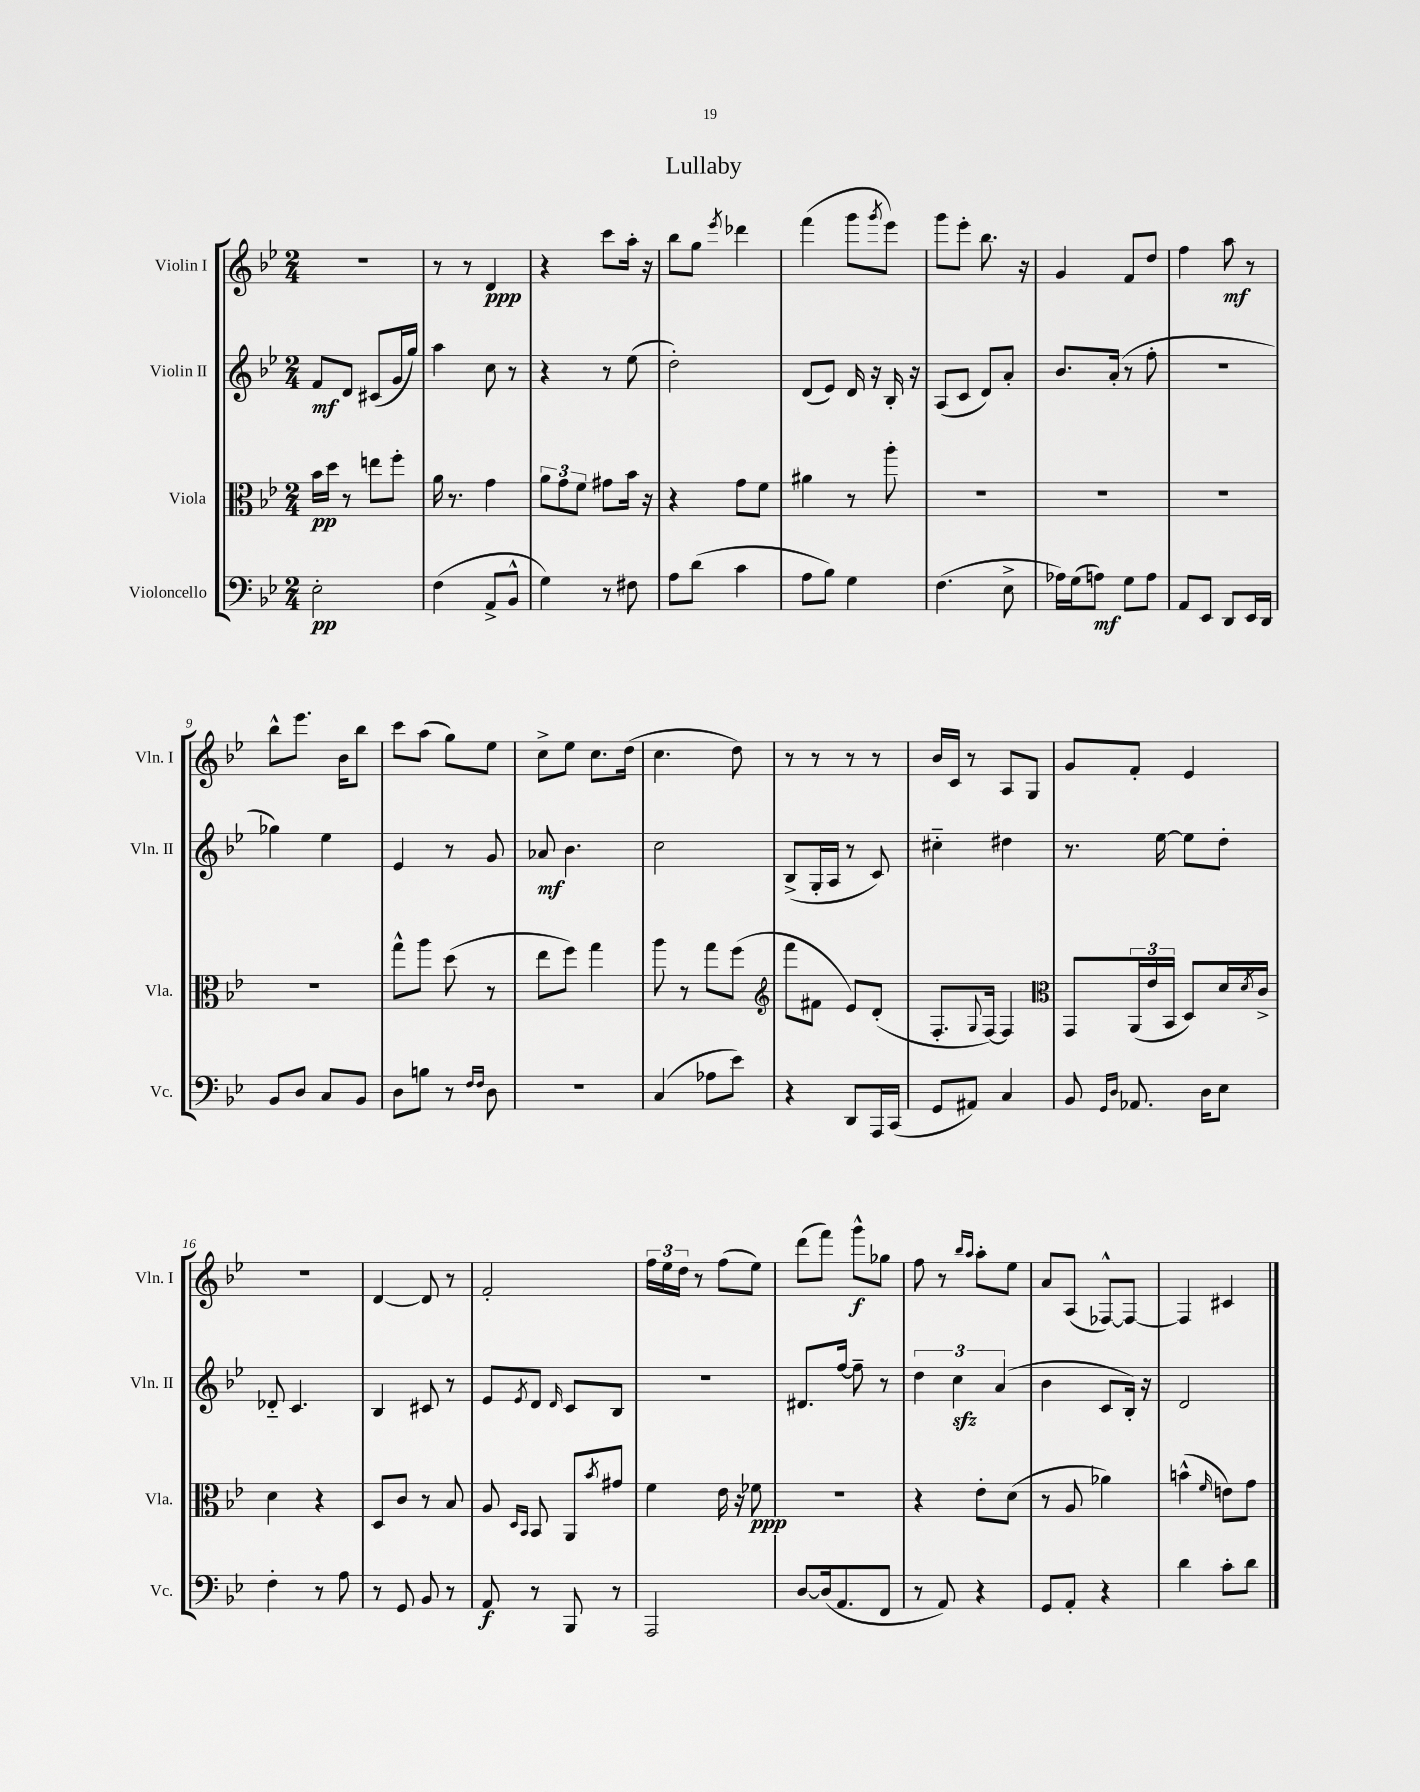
\header { title = "Lullaby" }
<<
\new StaffGroup <<
\new Staff = "s0" \with { instrumentName = "Violin I" shortInstrumentName = "Vln. I" } {
    \clef treble \key bes \major \numericTimeSignature \time 2/4
    r2 |
    r8 r8 d'4\ppp |
    r4 c'''8 a''16-. r16 |
    bes''8 g''8 \acciaccatura { ees'''8 } des'''4 |
    f'''4( g'''8 \acciaccatura { g'''8 } ees'''8) |
    g'''8 ees'''8-. bes''8. r16 |
    g'4 f'8 d''8 |
    f''4 a''8\mf r8 |
    bes''8-^ ees'''8. bes'16 bes''8 |
    c'''8 a''8( g''8) ees''8 |
    c''8-> ees''8 c''8. d''16( |
    c''4. d''8) |
    r8 r8 r8 r8 |
    bes'16 c'16 r8 a8 g8 |
    g'8 f'8-. ees'4 |
    R2 |
    d'4~ d'8 r8 |
    f'2-. |
    \tuplet 3/2 { f''16 ees''16 d''16 } r8 f''8( ees''8) |
    d'''8( f'''8) g'''8-^\f ges''8 |
    f''8 r8 \grace { bes''16 a''16 } a''8-. ees''8 |
    a'8 a8( fes8~-^) fes8~ |
    fes4 cis'4 \bar "|." |
}
\new Staff = "s1" \with { instrumentName = "Violin II" shortInstrumentName = "Vln. II" } {
    \clef treble \key bes \major \numericTimeSignature \time 2/4
    f'8\mf d'8 cis'8( g'16 g''16) |
    a''4 c''8 r8 |
    r4 r8 ees''8( |
    d''2-.) |
    d'8( ees'8) d'16 r16 bes16-. r16 |
    a8( c'8 d'8) a'8-. |
    bes'8. a'16-.( r8 f''8-. |
    R2 |
    ges''4) ees''4 |
    ees'4 r8 g'8 |
    aes'8\mf bes'4. |
    c''2 |
    bes8->( g16-. a16 r8 c'8) |
    cis''4-_ dis''4 |
    r8. ees''16~ ees''8 d''8-. |
    des'8-_ c'4. |
    bes4 cis'8 r8 |
    ees'8 \acciaccatura { ees'8 } d'8 \grace { d'16 } c'8 bes8 |
    R2 |
    dis'8. f''16~ f''8-- r8 |
    \tuplet 3/2 { d''4 c''4\sfz a'4( } |
    bes'4 c'8 bes16-.) r16 |
    d'2 \bar "|." |
}
\new Staff = "s2" \with { instrumentName = "Viola" shortInstrumentName = "Vla." } {
    \clef alto \key bes \major \numericTimeSignature \time 2/4
    bes'16\pp d''16 r8 e''8 f''8-. |
    a'16 r8. g'4 |
    \tuplet 3/2 { a'8 g'8 f'8 } gis'8 bes'16 r16 |
    r4 g'8 f'8 |
    ais'4 r8 a''8-. |
    R2 |
    R2 |
    R2 |
    R2 |
    g''8-^ a''8 d''8( r8 |
    ees''8 f''8) g''4 |
    a''8 r8 g''8 f''8( |
    \clef treble f'''8 fis'8 ees'8) d'8-.( |
    f8.-. \appoggiatura { g8 } f16~) f4 |
    \clef alto g,8 \tuplet 3/2 { a,16( ees'16 bes,16 } d8) d'16 \acciaccatura { d'8 } c'16-> |
    d'4 r4 |
    d8 c'8 r8 bes8 |
    a8 \grace { d16 bes,16 } bes,8 a,8 \acciaccatura { bes'8 } gis'8 |
    f'4 ees'16 r16 fes'8\ppp |
    R2 |
    r4 ees'8-. d'8( |
    r8 a8 aes'4) |
    b'4-^( \grace { f'16 } e'8) g'8 \bar "|." |
}
\new Staff = "s3" \with { instrumentName = "Violoncello" shortInstrumentName = "Vc." } {
    \clef bass \key bes \major \numericTimeSignature \time 2/4
    ees2-.\pp |
    f4( a,8-> bes,8-^ |
    g4) r8 fis8 |
    a8 d'8( c'4 |
    a8 bes8) g4 |
    f4.( ees8-> |
    aes16) g16( a8\mf) g8 a8 |
    a,8 ees,8 d,8 ees,16 d,16 |
    bes,8 d8 c8 bes,8 |
    d8 b8 r8 \grace { f16 f16 } d8 |
    R2 |
    c4( aes8 ees'8) |
    r4 d,8 a,,16 c,16( |
    g,8 ais,8) c4 |
    bes,8 \grace { g,16 d16 } aes,8. d16 ees8 |
    f4-. r8 a8 |
    r8 g,8 bes,8 r8 |
    a,8\f r8 bes,,8 r8 |
    a,,2 |
    d8~ d16( a,8. f,8 |
    r8 a,8) r4 |
    g,8 a,8-. r4 |
    d'4 c'8-. d'8 \bar "|." |
}
>>
>>
